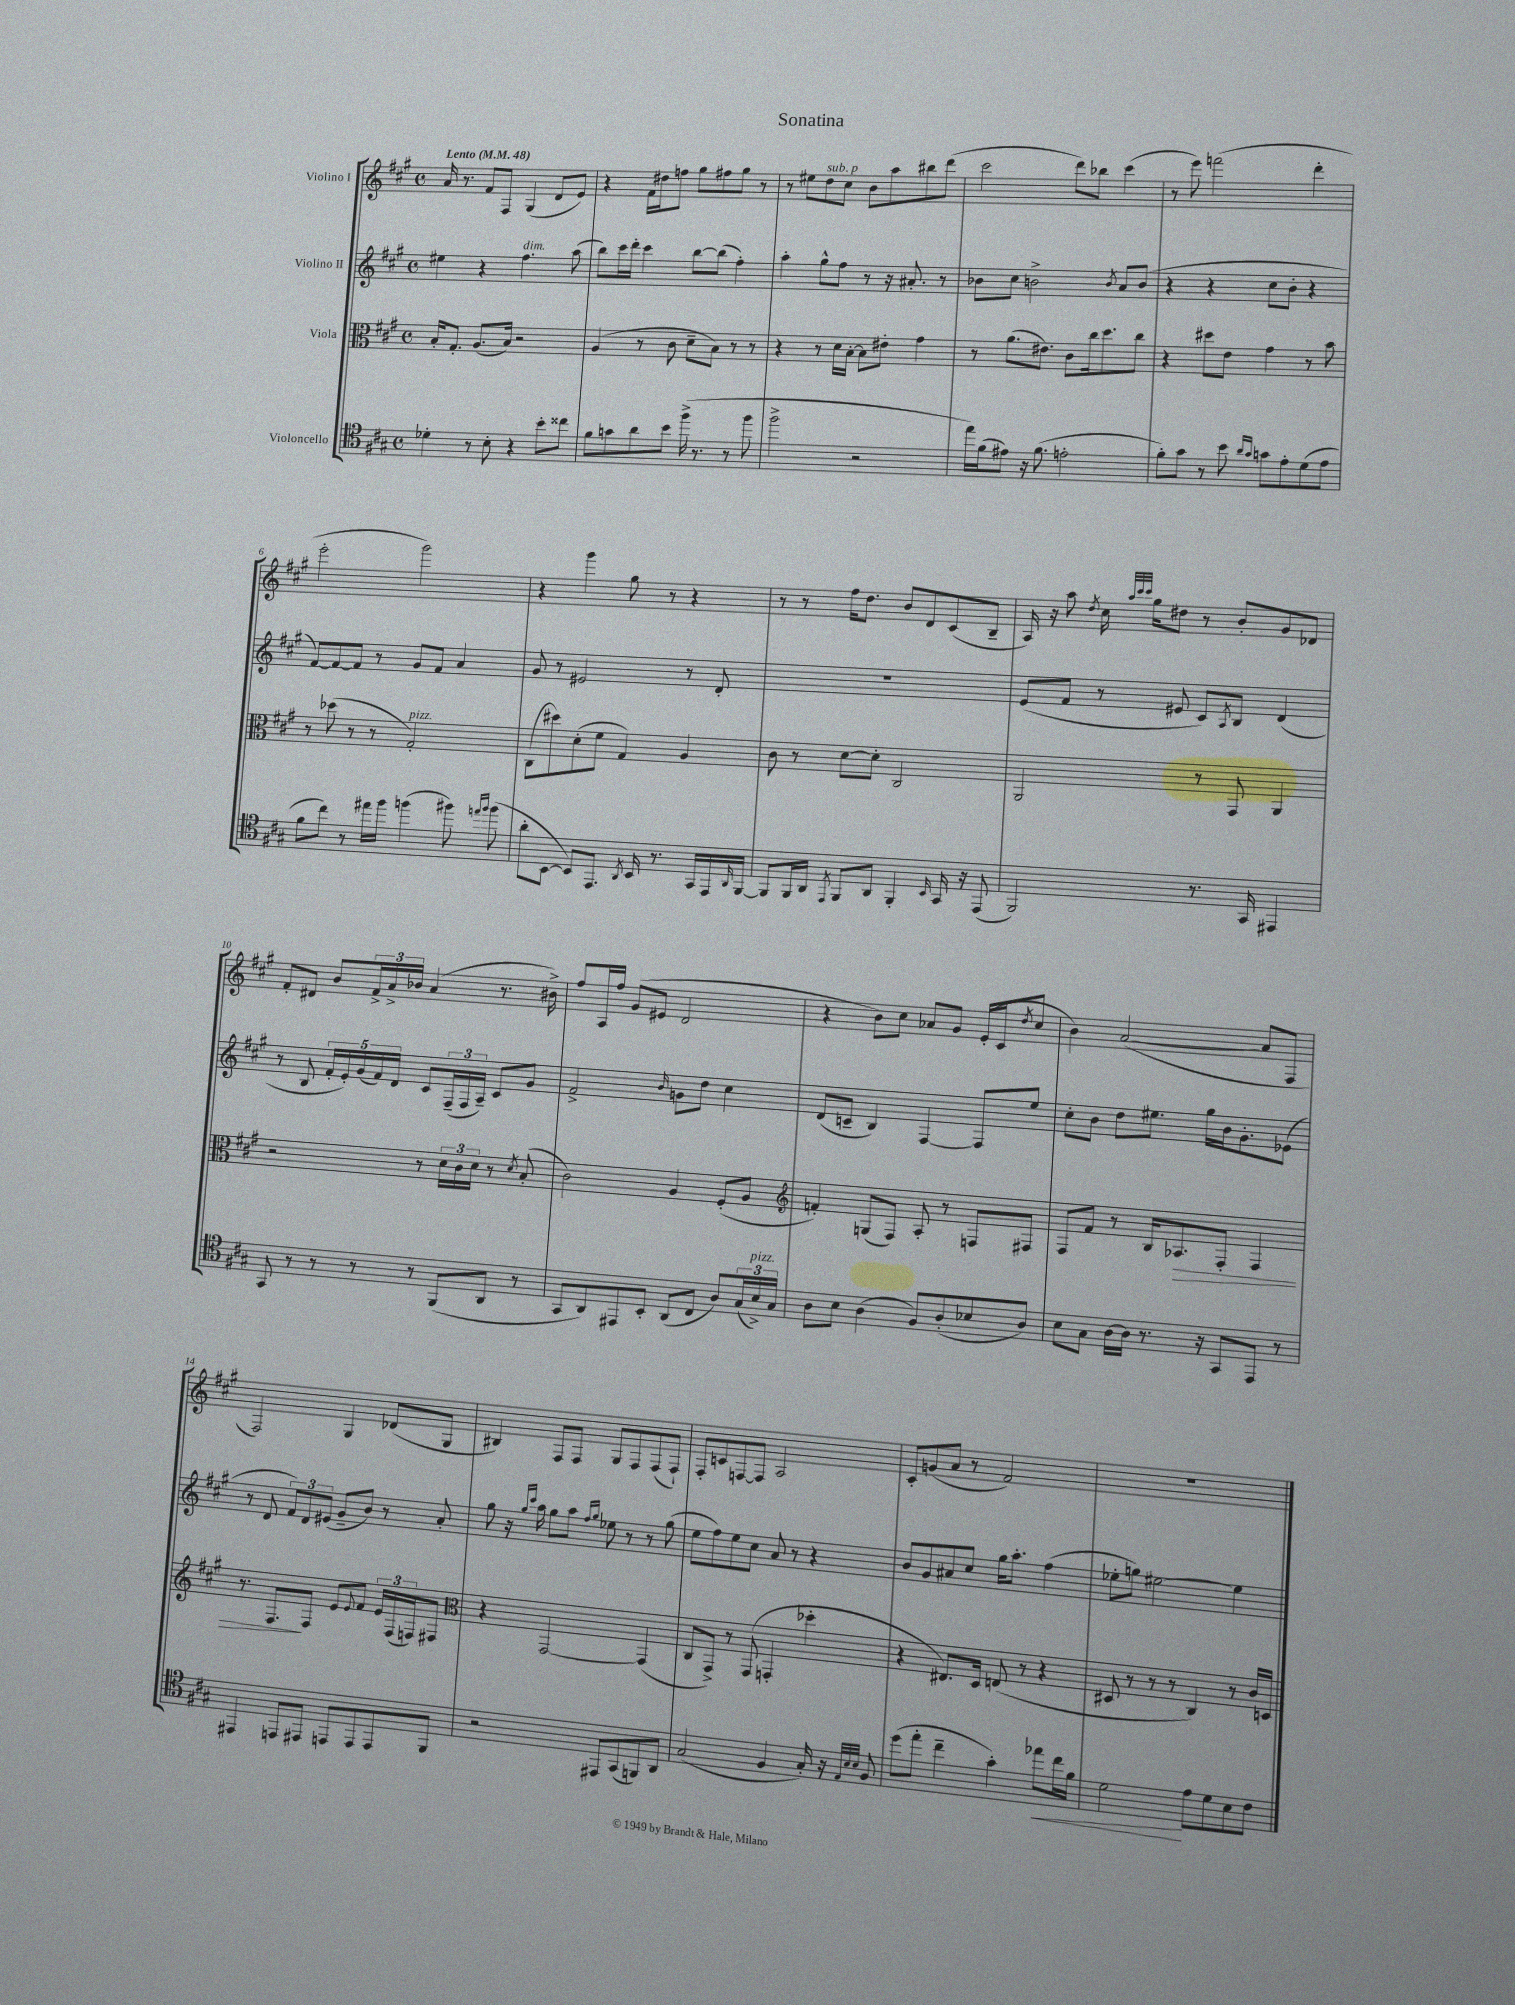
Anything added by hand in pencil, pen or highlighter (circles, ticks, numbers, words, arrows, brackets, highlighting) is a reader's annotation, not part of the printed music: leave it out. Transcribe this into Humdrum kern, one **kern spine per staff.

**kern	**kern	**kern	**kern
*staff4	*staff3	*staff2	*staff1
*clefC4	*clefC3	*clefG2	*clefG2
*k[f#c#g#]	*k[f#c#g#]	*k[f#c#g#]	*k[f#c#g#]
*M4/4	*M4/4	*M4/4	*M4/4
*met(c)	*met(c)	*met(c)	*met(c)
*MM48	*MM48	*MM48	*MM48
4d-'	16B'	4ee#	16a
.	8.G#'	.	8.r
8r	(8.A	4r	8f#
8B'	.	.	8F#
.	16B)	.	.
4r	2r	4.ff#	(4G#
8b'	.	.	8d
8cc##	.	(8aa	8e)
=	=	=	=
8f#	(4A	8bb)	4r
8g	.	16ccc#	.
.	.	16ddd'	.
8a	8r	4ccc#	16f#
.	.	.	16dd#
8b	8c#	.	8ff
(16ff#^	8d~	[8bb	8gg#
8.r	.	.	.
.	8B)	(8bb]	8ff#
8r	8r	4ff#')	8gg#
8ff#	8r	.	8r
=	=	=	=
2ff#^	4r	4aa'	8r
.	.	.	8ee#
.	8r	8gg#^^	8dd
.	16d	8ff#	8cc#
.	[16B'	.	.
2r	8B]	8r	8b
.	8e#'	16r	8aa
.	.	8.a#'	.
.	4g#	.	8bb#
.	.	8r	(8ddd
=	=	=	=
16ee)	8r	8b-	2ccc#
(16f#	.	.	.
8e#)	(8.a	8cc#	.
16r	.	2b^	.
(8.f#	8.e#)	.	.
2e'	8c#	.	8ddd)
.	16cc#	.	8bb-
.	8.dd	.	.
.	.	8qb	.
.	.	8a	(4ccc#
.	8cc#	(8b	.
=	=	=	=
8f#')	4r	4r	8r
8g#	.	.	8eee)
8r	8dd#	4r	(2fff
8b	8e	.	.
16qqa	.	.	.
16qqg#	.	.	.
8g	4g#	8cc#	.
8e'	.	8b'	.
(8d	8r	4r	4ddd'
8e	8b	.	.
=	=	=	=
8f#	8r	[8f#)	2eee'
8cc#)	(8dd-	8f#_	.
8r	8r	8f#]	.
16ee#	8r	8r	.
16ff#	.	.	.
(4ff	2G#')	8g#	2ggg#)
.	.	8f#	.
8ff#)	.	4a	.
16qqee	.	.	.
16qqff#	.	.	.
(8ff#	.	.	.
=	=	=	=
8a'	(8C#	8g#	4r
[8BB	8dd#)	8r	.
8BB])	(8d'	2e#	4ggg#
8.EE	8f#	.	.
.	4G#)	.	8gg#
8qAA	.	.	.
16BB	.	.	.
8.r	.	.	8r
.	4A	8r	4r
16GG#	.	.	.
16EE	.	8d'	.
16qqAA	.	.	.
[16FF#	.	.	.
=	=	=	=
8FF#]	8c#	1r	8r
16FF#	8r	.	8r
16AA	.	.	.
8qEE	.	.	.
8FF#	[8d	.	16ff#
.	.	.	8.dd
8AA	8d']	.	.
4FF#'	2C#	.	8b
.	.	.	8d
16qqBB	.	.	.
16GG#	.	.	(8c#
16r	.	.	.
(8EE	.	.	8B~
=	=	=	=
2FF#)	2AA	(8e	16A)
.	.	.	16r
.	.	8f#	8aa
.	.	.	8qdd
.	.	8r	16cc#
.	.	.	32qqaa
.	.	.	32qqccc#
.	.	.	32qqccc#
.	.	.	16gg#
.	.	8e#	8dd#
8.r	8r	8c#)	8r
.	.	8qA	.
.	8GG#	8B	8b'
16GG#	.	.	.
4EE#	4AA	(4d	8g#
.	.	.	8d-
=	=	=	=
8GG#	2r	8r	8f#'
8r	.	8B	8d#
8r	.	20f#'	8b
.	.	20e')	.
.	.	(20g#	.
8r	.	.	24f#^
.	.	20f#)	.
.	.	.	24a^
.	.	20d	.
.	.	.	24b-
8r	8r	8c#	(4a
(8FF#	24d	(24F#~	.
.	24c#	24F#	.
.	24d	24A~)	.
8AA	8r	8c#	8.r
.	8qd	.	.
8r	(8B'	8g#	.
.	.	.	16b#^)
=	=	=	=
8GG#	2c#)	2f#^	8ff#
8AA)	.	.	16A
.	.	.	16ff#
8EE#	.	.	(8g#
8BB'	.	.	8e#
.	.	16qqb	.
(8AA	4A	8g	2d
8C#	.	8dd	.
8A)	(8F#'	4cc#	.
(24G#	8A	.	.
24B^)	.	.	.
24G#	.	.	.
=	=	=	=
*	*clefG2	*	*
8A	4f')	(8d	4r
8B	.	8c~	.
(4A	(8G	4B)	8b)
.	8F#)	.	8cc#
8F#)	8A'	[4F#	8a-
(8A'	8r	.	8g#
8B-	8F	8F#]	(16e'
.	.	.	16c#
.	.	.	8qdd
8A)	8F#	8ee	8cc#
=	=	=	=
8B	8F#	8cc#'	4b)
8G#	8f#	8b	.
[16A	8r	8dd	([2a
16A]	.	.	.
8.r	16B	8.ee#	.
.	8.A-	.	.
16r	.	16gg#	.
8GG#	8F#'	16b	.
.	.	8.g#'	.
8EE	4F#	.	8a]
8r	.	(8e-	8F#
=	=	=	=
4EE#	8.r	8r	2F#)
.	.	8d	.
.	8.F#	.	.
8EE	.	12f#)	.
.	.	12d	.
8EE#	8F#	.	.
.	.	(12e#	.
8EE	8e	8g#~	4G#
.	8qqe	.	.
8EE	8f#	8b)	.
8EE	24e	8r	(8d-
.	(24F#	.	.
.	24F)	.	.
8FF#	8F#	8a'	8G#
=	=	=	=
*	*clefC3	*	*
2r	4r	8gg#	4B#)
.	.	16r	.
.	.	16qqgg#	.
.	.	16qqccc#	.
.	.	16aa	.
.	[2GG#	8gg#	8F#
.	.	8aa	8F#
.	.	16qqff#	.
.	.	16qqgg#	.
8EE#	.	8ee-	8G#
(8GG#	.	8r	8F#
8FF)	(4GG#]	8r	(8F#
8AA	.	(8gg#	8F#`)
=	=	=	=
(2G#	8C#	8ee	8F#'
.	8GG#^)	8ff#)	8c
.	8r	8ee	[8F
.	(8GG#	8cc#	8F]
4F#	4GG'	8a	2A
.	.	8r	.
16G#')	4dd-'	4r	.
16r	.	.	.
32qqE	.	.	.
32qqB	.	.	.
32qqB	.	.	.
8F#	.	.	.
=	=	=	=
(8dd	4r	8b	8c#'
8ee'	.	8g#	(8g
4cc#~	8.E#)	8a#	8a
.	.	8cc#	8r
.	16D	.	.
4g#')	(8E	16gg#	2f#)
.	.	8.aa'	.
.	8r	.	.
8ee-	4r	(4ff#	.
16cc#	.	.	.
16f#	.	.	.
=	=	=	=
2d	8D#	8ee-'	1r
.	8r	8gg)	.
.	8r	[2ee#	.
.	8r	.	.
8e	4C#)	.	.
8d	.	.	.
8B	8r	4ee#]	.
8c#	16c#	.	.
.	16D	.	.
==	==	==	==
*-	*-	*-	*-
